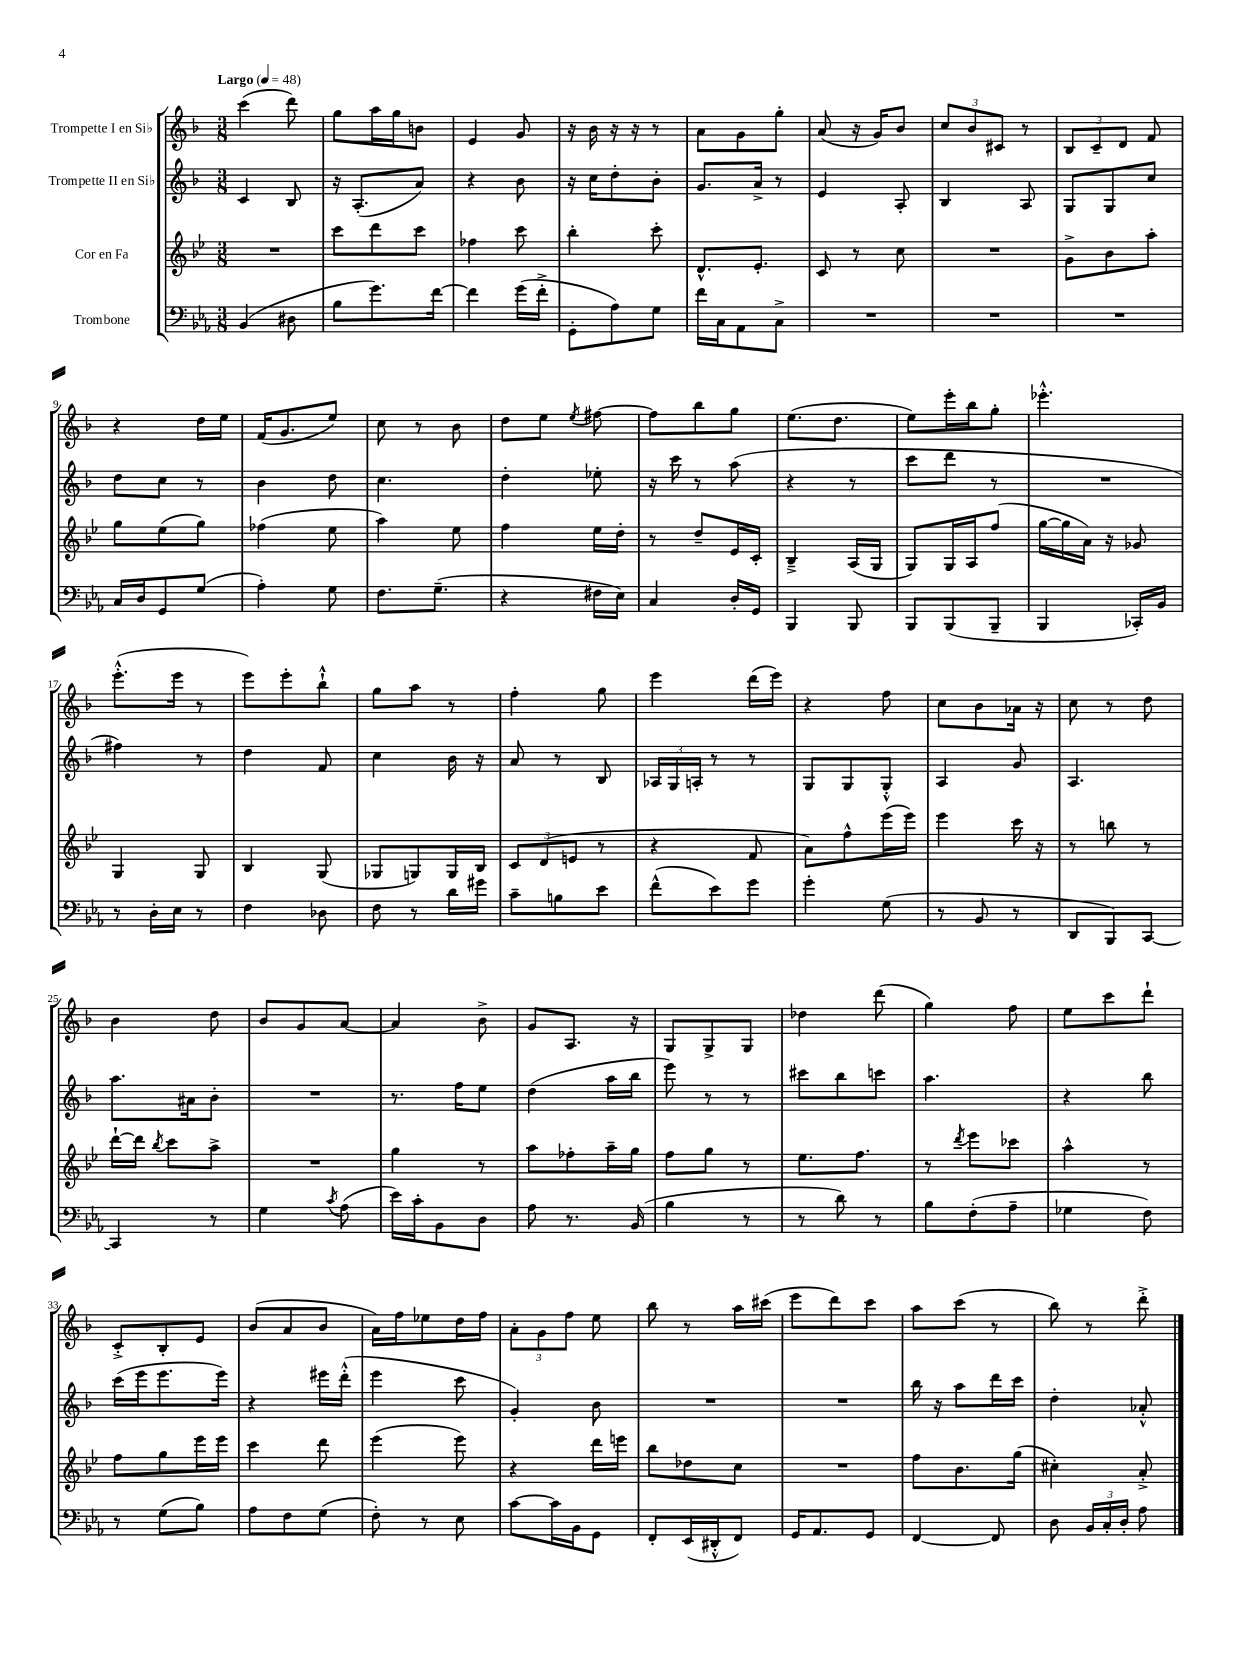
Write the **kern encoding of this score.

**kern	**kern	**kern	**kern
*staff4	*staff3	*staff2	*staff1
*clefF4	*clefG2	*clefG2	*clefG2
*k[b-e-a-]	*k[b-e-]	*k[b-]	*k[b-]
*M3/8	*M3/8	*M3/8	*M3/8
*MM48	*MM48	*MM48	*MM48
(4BB-	4.r	4c	(4ccc
8D#	.	8B-	8ddd)
=	=	=	=
8B-	8ccc	16r	8gg
.	.	(8.A'	.
8.g)	8ddd	.	16aa
.	.	.	16gg
.	8ccc	8a)	8b
[16f	.	.	.
=	=	=	=
4f]	4ff-	4r	4e
(16g	8ccc	8b-	8g
16f'^	.	.	.
=	=	=	=
8GG'	4bb-'	16r	16r
.	.	16cc	16b-
8A-)	.	8dd'	16r
.	.	.	16r
8G	8ccc'	8b-'	8r
=	=	=	=
16f	8.d^^	8.g	8a
16C	.	.	.
8AA-	.	.	8g
.	8.e-'	16a^	.
8C^	.	8r	8gg'
=	=	=	=
4.r	8c	4e	(8a
.	8r	.	16r
.	.	.	16g)
.	8cc	8A'	8b-
=	=	=	=
4.r	4.r	4B-	12cc
.	.	.	12b-
.	.	.	12c#
.	.	8A	8r
=	=	=	=
4.r	8g^	8G	12B-
.	.	.	12c~
.	8b-	8G	.
.	.	.	12d
.	8aa'	8cc	8f
=	=	=	=
16C	8gg	8dd	4r
16D	.	.	.
8GG	(8ee-	8cc	.
(8G	8gg)	8r	16dd
.	.	.	16ee
=	=	=	=
4A-')	(4ff-	4b-	(16f
.	.	.	8.g
8G	8ee-	8dd	8ee)
=	=	=	=
8.F	4aa)	4.cc	8cc
.	.	.	8r
(8.G~	.	.	.
.	8ee-	.	8b-
=	=	=	=
4r	4ff	4dd'	8dd
.	.	.	8ee
.	.	.	8qee
16F#	16ee-	8ee-'	[8ff#
16E-)	16dd'	.	.
=	=	=	=
4C	8r	16r	8ff#]
.	.	16ccc	.
.	8dd~	8r	8bb-
16D'	16e-	(8aa	8gg
16GG	16c'	.	.
=	=	=	=
4BBB-	4B-~^	4r	(8.ee
.	.	.	8.dd
8BBB-	(16A	8r	.
.	16G	.	.
=	=	=	=
8BBB-	8G)	8ccc	8ee)
(8BBB-	16G	8ddd	16eee'
.	16A	.	16bb-
8BBB-~	(8ff	8r	8gg'
=	=	=	=
4BBB-	[16gg	4.r	4.eee-'^^
.	16gg]	.	.
.	16a)	.	.
.	16r	.	.
16CC-')	8g-	.	.
16BB-	.	.	.
=	=	=	=
8r	4G	4ff#)	(8.eee'^^
16D'	.	.	.
16E-	.	.	16eee
8r	8G	8r	8r
=	=	=	=
4F	4B-	4dd	8eee)
.	.	.	8eee'
8D-	(8G	8f	8bb-`^^
=	=	=	=
8F	8G-	4cc	8gg
8r	8G)	.	8aa
16d	16G	16b-	8r
16g#	16B-	16r	.
=	=	=	=
8c~	12c	8a	4ff'
.	(12d	.	.
8B	.	8r	.
.	12e	.	.
8e-	8r	8B-	8gg
=	=	=	=
(8f^^	4r	24A-	4eee
.	.	24G	.
.	.	24A'	.
8e-)	.	8r	.
8g	8f	8r	(16ddd
.	.	.	16eee)
=	=	=	=
4g'	8a)	8G	4r
.	8ff^^	8G	.
(8G	(16eee-	8G'^^	8ff
.	16eee-)	.	.
=	=	=	=
8r	4eee-	4A	8cc
8BB-	.	.	8b-
8r	16ccc	8g	16a-
.	16r	.	16r
=	=	=	=
8DD	8r	4.A	8cc
8BBB-)	8bb	.	8r
[8CC	8r	.	8dd
=	=	=	=
4CC]	[16ddd`	8.aa	4b-
.	16ddd]	.	.
.	8qbb-	.	.
.	8ccc	.	.
.	.	16a#	.
8r	8aa^	8b-'	8dd
=	=	=	=
4G	4.r	4.r	8b-
.	.	.	8g
8qc	.	.	.
(8A-	.	.	[8a
=	=	=	=
16e-)	4gg	8.r	4a]
16c'	.	.	.
8BB-	.	.	.
.	.	16ff	.
8D	8r	8ee	8b-^
=	=	=	=
8A-	8aa	(4dd	8g
8.r	8ff-'	.	8.A
.	16aa~	16aa	.
(16BB-	16gg	16bb-	16r
=	=	=	=
4B-	8ff	8eee)	8G
.	8gg	8r	8G^
8r	8r	8r	8G
=	=	=	=
8r	8.ee-	8ccc#	4dd-
8d)	.	8bb-	.
.	8.ff	.	.
8r	.	8ccc	(8ddd
=	=	=	=
8B-	8r	4.aa	4gg)
.	8qddd	.	.
(8F'	8eee-	.	.
8A-~	8ccc-	.	8ff
=	=	=	=
4G-	4aa^^	4r	8ee
.	.	.	8ccc
8F)	8r	8bb-	8ddd`
=	=	=	=
8r	8ff	(16ccc	8c'^
.	.	16eee	.
(8G	8gg	8.eee	8B-'
8B-)	16eee-	.	8e
.	16eee-	16eee)	.
=	=	=	=
8A-	4ccc	4r	(8b-
8F	.	.	8a
(8G	8ddd	16eee#	8b-
.	.	(16ddd'^^	.
=	=	=	=
8F')	(4eee-	4eee	16a)
.	.	.	16ff
8r	.	.	8ee-
8E-	8eee-)	8ccc	16dd
.	.	.	16ff
=	=	=	=
[8c	4r	4g')	12a'
.	.	.	12g
16c]	.	.	.
.	.	.	12ff
16BB-	.	.	.
8GG	16ddd	8b-	8ee
.	16eee	.	.
=	=	=	=
8FF'	8bb-	4.r	8bb-
(16EE-	8dd-	.	8r
16DD#'^^	.	.	.
8FF)	8cc	.	16aa
.	.	.	(16ccc#
=	=	=	=
16GG	4.r	4.r	8eee
8.AA-	.	.	.
.	.	.	8ddd)
8GG	.	.	8ccc
=	=	=	=
[4FF	8ff	16bb-	8aa
.	.	16r	.
.	8.b-	8aa	(8ccc
8FF]	.	16ddd	8r
.	(16gg	16ccc	.
=	=	=	=
8D	4cc#')	4dd'	8bb-)
24BB-	.	.	8r
24C'	.	.	.
24D'	.	.	.
8A-	8a'^	8a-'^^	8ddd'^
==	==	==	==
*-	*-	*-	*-
